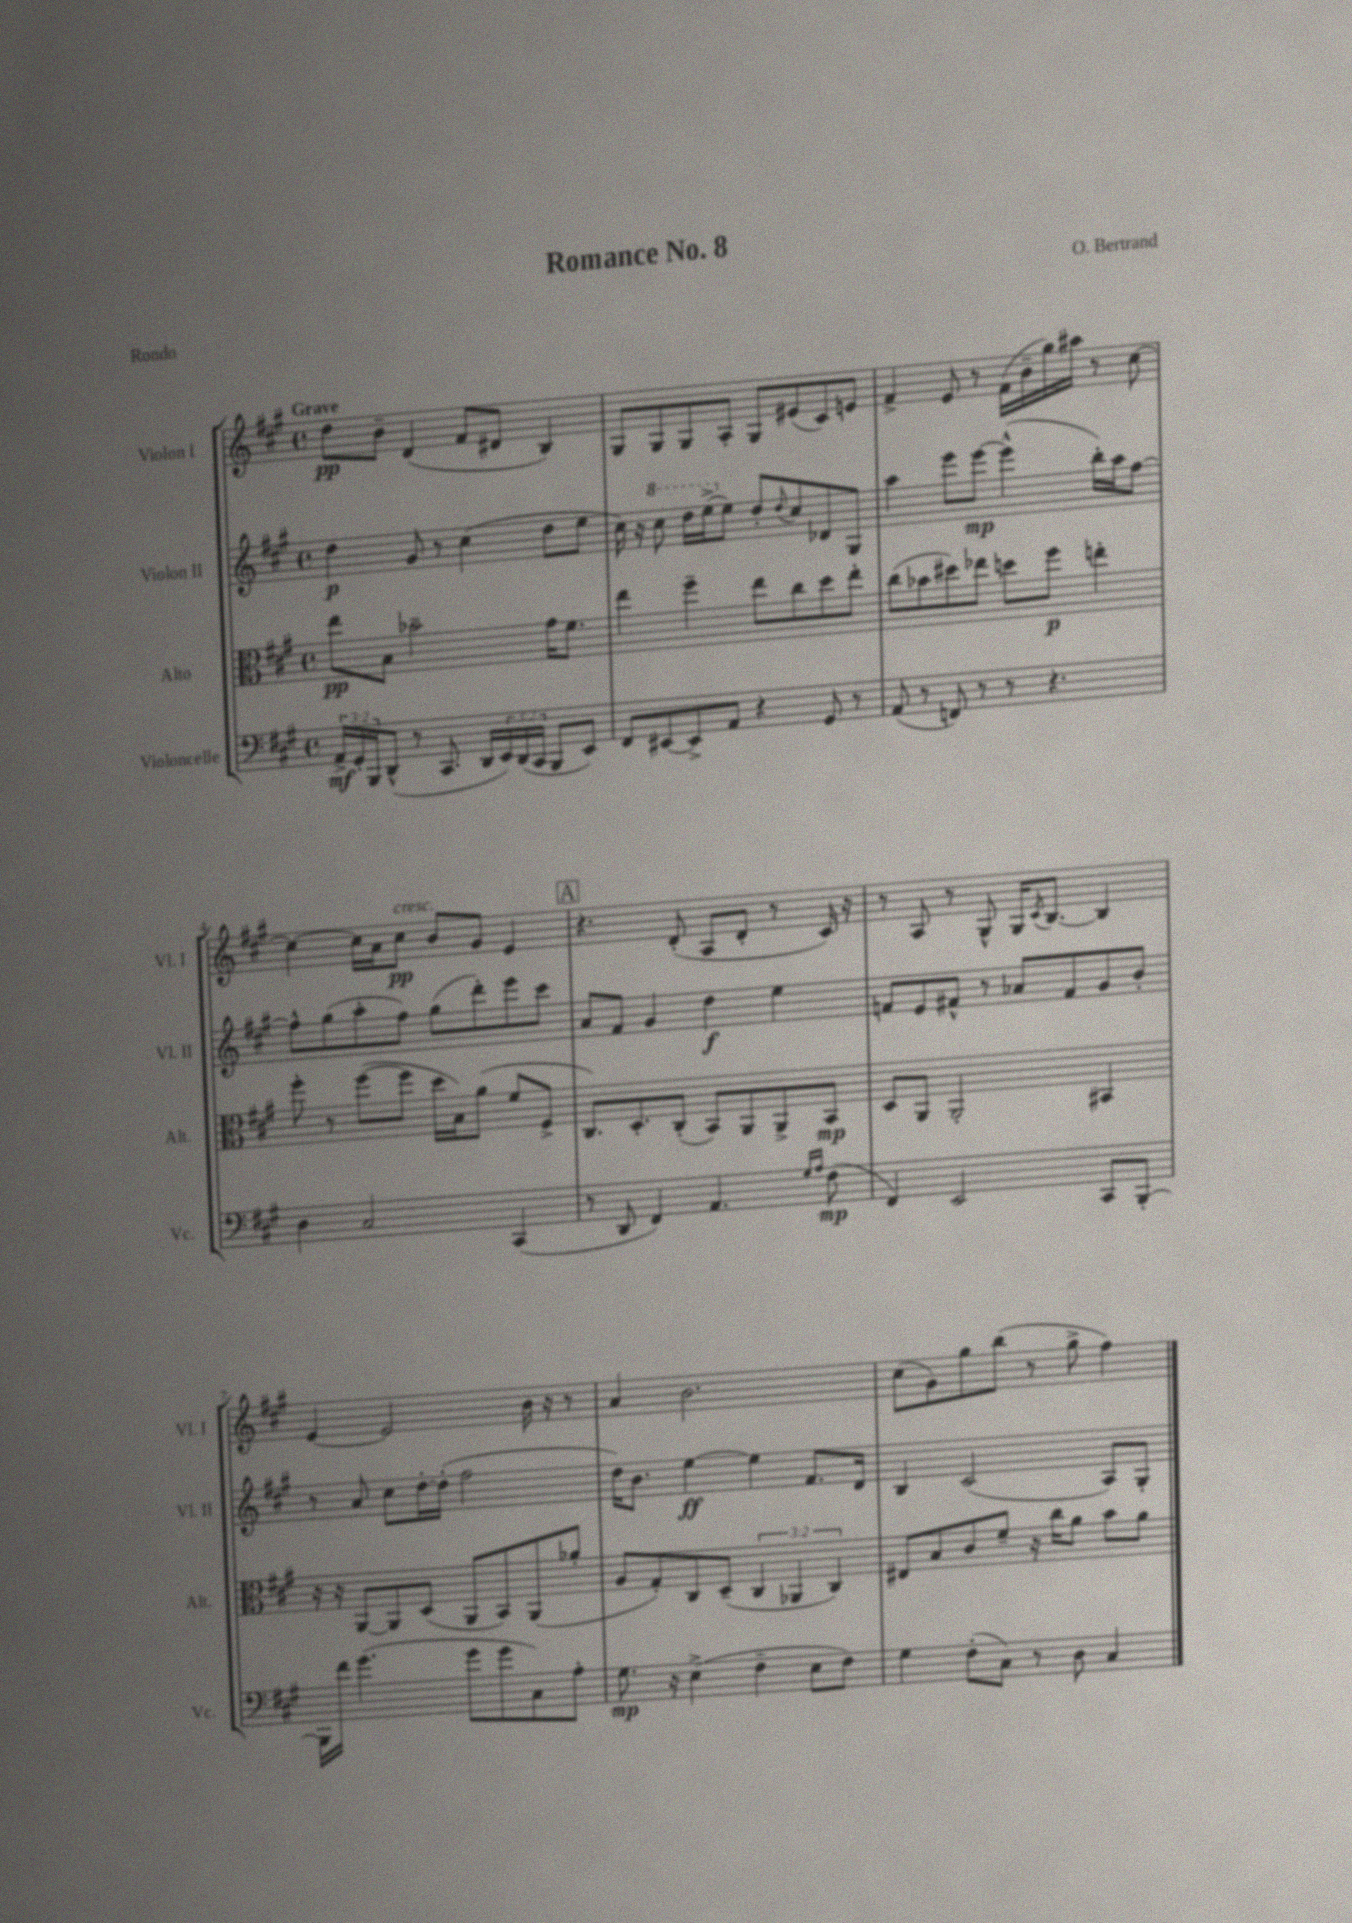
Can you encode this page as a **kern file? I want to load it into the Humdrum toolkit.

**kern	**kern	**kern	**kern
*staff4	*staff3	*staff2	*staff1
*clefF4	*clefC3	*clefG2	*clefG2
*k[f#c#g#]	*k[f#c#g#]	*k[f#c#g#]	*k[f#c#g#]
*M4/4	*M4/4	*M4/4	*M4/4
*met(c)	*met(c)	*met(c)	*met(c)
24AA^/LL	8ee\L	4dd\	8dd\L
24GG#'/	.	.	.
24BBB/J	.	.	.
(8DD^^/J	8B\J	.	8b~\J
8r	2b-~\	8g#/	(4d/
8.CC#/	.	8r	.
.	.	(4cc#\	8f#/L
16DD/LL	.	.	.
24EE/)	.	.	8d#/J
(24DD/	.	.	.
24CC#/JJ	.	.	.
8BBB/L	16g#\LK	8dd\L	4B/)
.	8.f#\J	.	.
8EE/J)	.	8ee\J	.
=	=	=	=
8FF#/L	4ee\	16cc#\)	8G#/L
.	.	16r	.
[8EE#/	.	8ccc#\	8G#/
8EE#^/]	4ff#~\	16ddd\LL	8G#/
.	.	(16eee^\J	.
8AA/J	.	8ee\J)	8A'/J
4r	8ee\L	8dd'/L	8G#/L
.	.	8qqdd/	.
.	8cc#\	8cc#/	(8e#/
8GG#/	8dd\	8d-/	8c#/)
8r	8ee'\J	8G#/J	8e/J
=	=	=	=
(8AA/	(8cc#\L	4aa\	4f#^/
8r	8b-\	.	.
8FF/)	8dd#\)	8eee\L	8e/
8r	8ee-\J	[8eee\J	8r
8r	8dd\L	(4eee^^\]	(16f#\LL
.	.	.	16b~\
4.r	8ff#\J	.	16gg#\)
.	.	.	16aa#\JJ
.	4ee'\	16bb'\LL)	8r
.	.	16aa\J	.
.	.	[8ff#\J	[8cc#\
=	=	=	=
4D\	8ff#'\	8ff#^^\]L	4cc#\_
.	8r	(8gg#\	.
2C#/	([8ff#\L	8aa'\	16cc#\]LL
.	.	.	16a\J
.	8ff#\]J	8ff#\J)	8cc#\J
.	16dd\LL	(8gg#\L	8b/L
.	16B\J)	.	.
.	(8a\J	8ddd'\)	8g#/J
(4CC#/	8f#/L	8eee\	4e/
.	8F#^/J	8ccc#\J	.
=	=	=	=
8r	8.C#/L)	8a/L	4.r
8DD/	.	8f#/J	.
.	8.D'/	.	.
4FF#/)	.	4g#/	.
.	(8C#'/J	.	(8d'/
4.AA/	8BB/L)	4dd\	8A/L
.	8AA/	.	8d'/J
.	8AA^/	4ee\	8r
16qqG#/LL	.	.	.
16qqA/JJ	.	.	.
(8F#\	8BB/J	.	16c#/)
.	.	.	16r
=	=	=	=
4FF#/)	8D/L	8f/L	8r
.	8AA/J	8e/	8A/
2EE/	2AA'/	8f#^^/J	8r
.	.	8r	8G#^^/
.	.	8a-/L	16G#/LK
.	.	.	8qc#/
.	.	.	[8.B/J
.	.	8f#/	.
8CC#/L	4BB#/	8g#/	4B/]
[8BBB'/J	.	8b'/J	.
=	=	=	=
16BBB\]LL	16r	8r	[4e/
16f#\JJ	16r	.	.
(4.g#\	[8AA/L	8a/	.
.	8AA/]	8cc#\L	2e/]
.	(8D/J	[16dd'\L	.
.	.	(16dd'\]JJ	.
8g#\L	8AA/L	2ff#\	.
8g#\	8BB/)	.	.
8C#\)	(8AA/	.	16b\
.	.	.	16r
8A'\J	8a-'/J	.	8r
=	=	=	=
8.G#\	8A/L	16dd\LK)	4a/
.	.	8.b\J	.
.	8G#'/)	.	.
16r	.	.	.
(4E^\	8C#/	[4ee\	2.b\
.	(8D~/J	.	.
4F#~\	6C#/	4ee\]	.
.	6AA-/	.	.
8E\L	.	8.f#/L	.
.	6C#/)	.	.
8F#\J)	.	.	.
.	.	16d/Jk	.
=	=	=	=
4G#\	8E#/L	4B/	(8cc#\L
.	8B/	.	8g#\)
(8F#'\L	8c#/	(2c#/	8gg#\
8C#\J)	8f#~/J	.	(8bb\J
8r	16r	.	8r
.	16cc#\LK	.	.
8D\	8a\J	.	8gg#^\
4C#/	8b\L	8A/L)	4ff#\)
.	8a\J	8G#'/J	.
==	==	==	==
*-	*-	*-	*-
